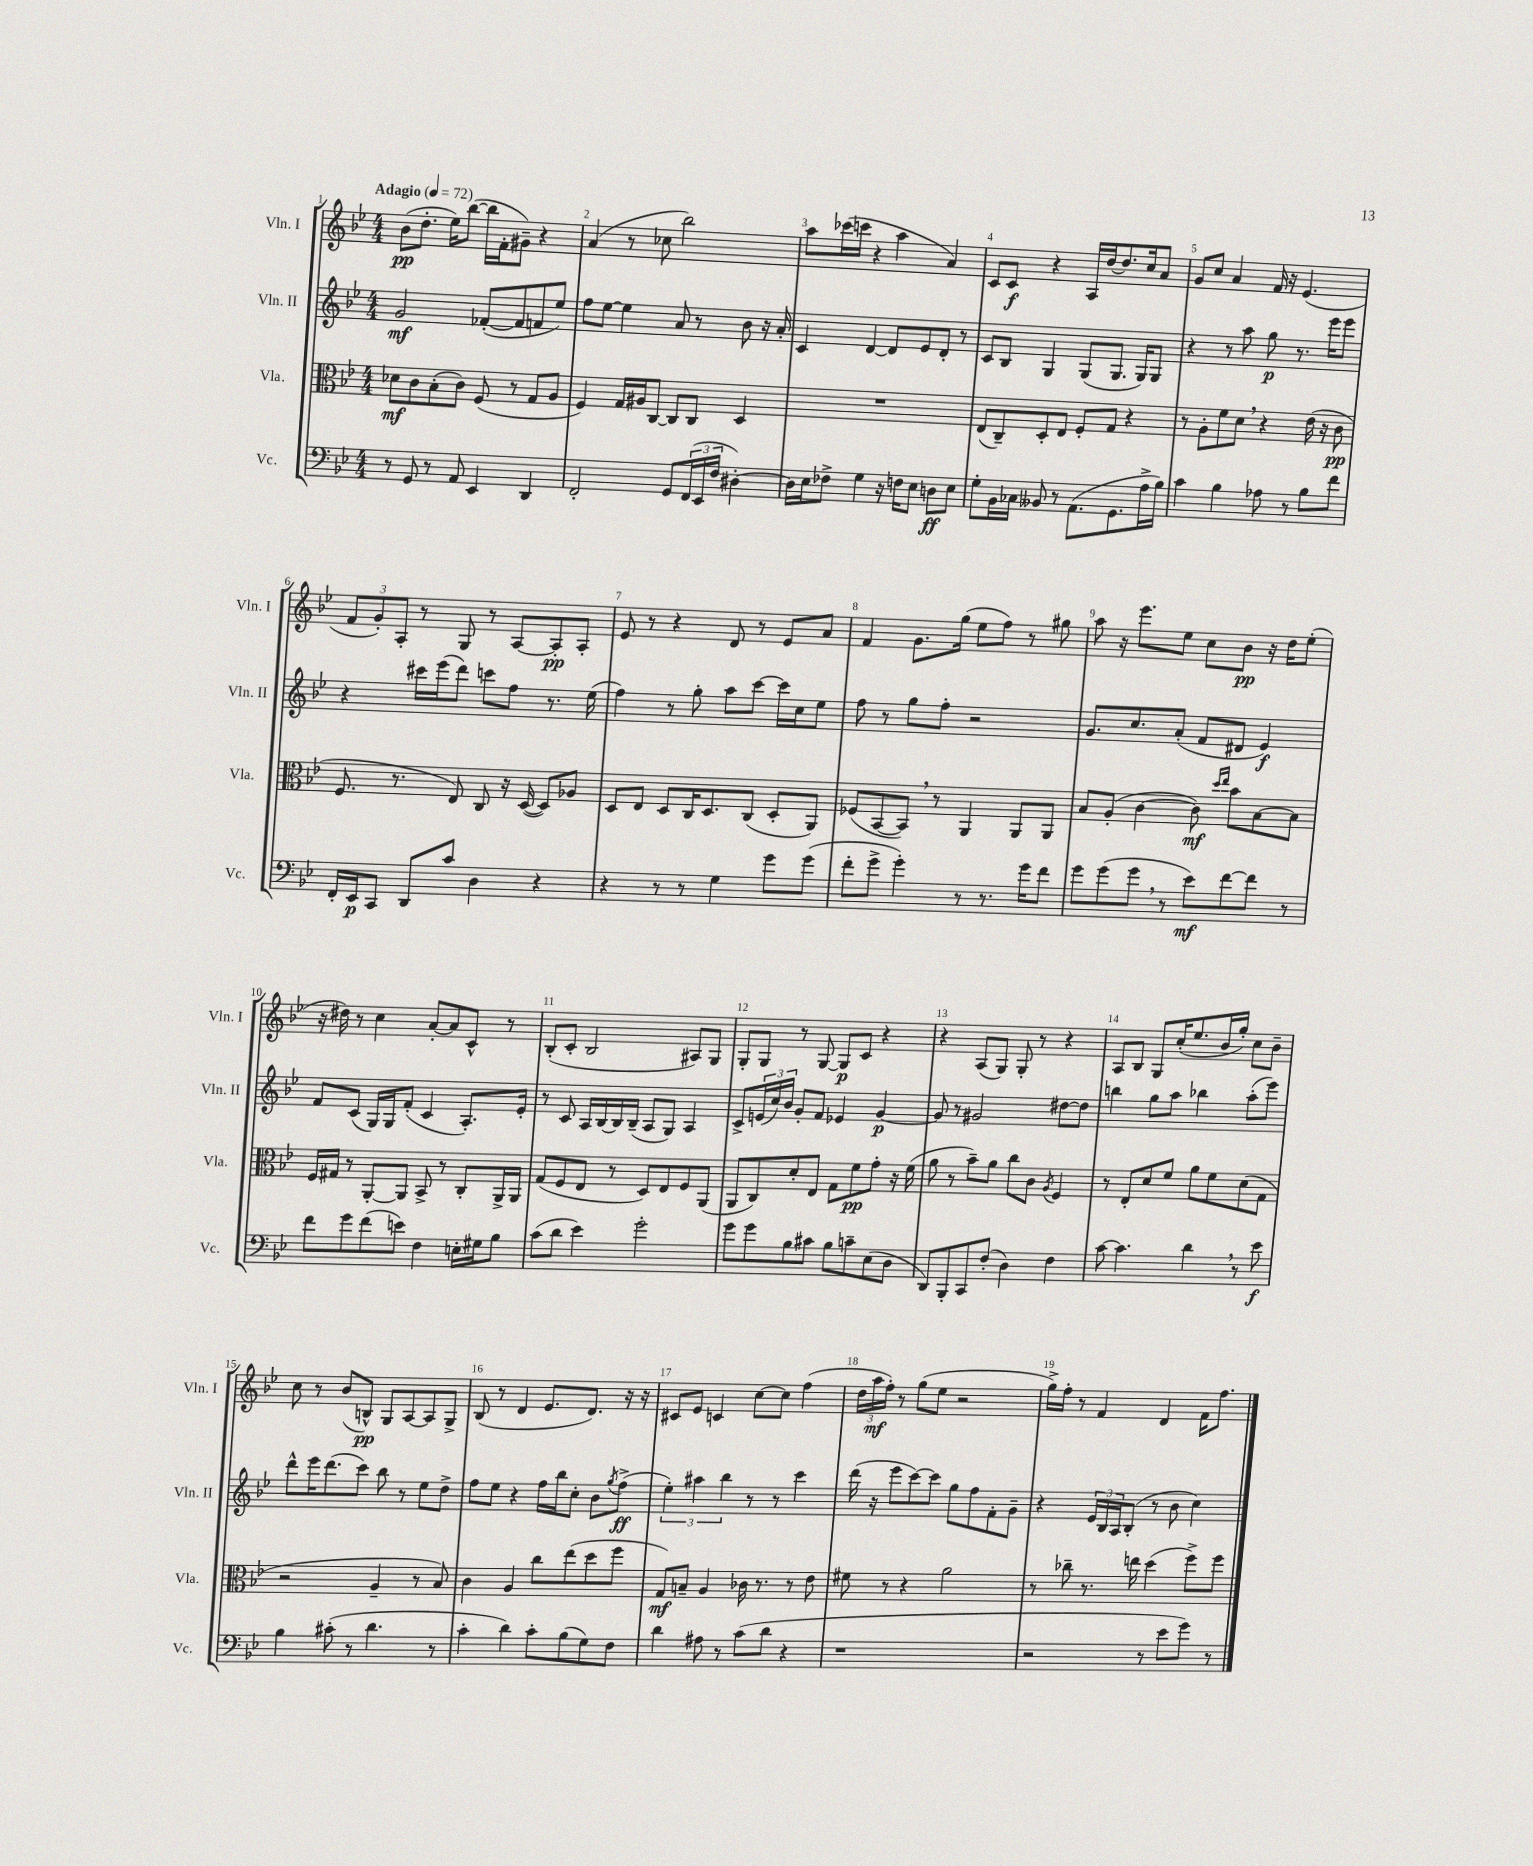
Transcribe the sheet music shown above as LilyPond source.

<<
\new StaffGroup <<
\new Staff = "s0" \with { instrumentName = "Vln. I" shortInstrumentName = "Vln. I" } {
    \clef treble \key bes \major \numericTimeSignature \time 4/4 \tempo "Adagio" 4 = 72
    bes'8\pp( d''8.-. ees''16) bes''8~( bes''16 f'16-. gis'8--) r4 |
    a'4( r8 ces''8 bes''2) |
    a''8 ces'''16( c'''16 r4 a''4 a'4) |
    c'8 c'8\f r4 a16 d''16~ d''8. c''16 a'8 |
    g'8 c''8 a'4 f'16 r16 ees'4.( |
    \tuplet 3/2 { f'8 g'8-.) a8-. } r8 g8 r8 a8~ a8-.\pp a8-. |
    ees'8 r8 r4 d'8 r8 ees'8 a'8 |
    f'4 g'8. g''16( ees''8 f''8) r8 gis''8 |
    a''8 r16 ees'''8. ees''8 c''8 bes'8\pp r16 d''16 ees''8-.( |
    r16 dis''16) r8 c''4 a'8~-. a'8 c'8-^ r8 |
    bes8-.( c'8-. bes2 ais8) g8 |
    g8-. g8 r8 g8~ g8\p c'8 r4 |
    r4 a8( g8) g8-. r8 r4 |
    a8 bes8 g8 c''16-.( ees''8. bes'16 g''16-.) c''8 bes'8-- |
    c''8 r8 bes'8( b8-^\pp) g8 a8~ a8 g8-> |
    bes8( r8 d'4 ees'8. d'8.) r16 r16 |
    cis'8 ees'8 c'4 c''8~ c''8 f''4( |
    \tuplet 3/2 { d''16 a''16\mf f''16-.) } r8 g''8( ees''8 r2 |
    g''16->) f''16-. r8 f'4 d'4 f'16 f''8. \bar "|." |
}
\new Staff = "s1" \with { instrumentName = "Vln. II" shortInstrumentName = "Vln. II" } {
    \clef treble \key bes \major \numericTimeSignature \time 4/4
    g'2\mf fes'8~-.( fes'8 f'8 ees''8) |
    f''8 ees''8~ ees''4 a'8 r8 bes'8 r16 a'16-. |
    c'4 d'4~ d'8 ees'8 d'8-. r8 |
    c'8 bes8 g4 g8( g8. g16) g8 |
    r4 r8 a''8 g''8\p r8. ees'''16 ees'''8 |
    r4 cis'''16 ees'''16( d'''8) c'''8 f''8 r8. ees''16( |
    f''4) r8 g''8-. a''8 c'''8~ c'''16 c''16 ees''8 |
    f''8 r8 g''8 f''8-. r2 |
    g'8. c''8. a'8-.( f'8 dis'8 ees'4\f) |
    f'8 c'8( g16) g16 f'8-.( c'4 a8.-.) ees'16-. |
    r8 c'8 a16 bes16~ bes16 bes16--( a8 g8) a4 |
    c'8-> \tuplet 3/2 { e'16( c''16) bes'16 } g'8-. f'8 ees'4 g'4~\p |
    g'8 r8 gis'2 dis''8~ dis''8 |
    b''4 g''8 a''8 bes''4 a''8-.( ees'''8) |
    d'''8-^ ees'''16 d'''8.( c'''8) bes''8 r8 ees''8 d''8-> |
    f''8 ees''8 r4 f''16 bes''16 c''8-. bes'8 \acciaccatura { g''8 } f''8->\ff( |
    \tuplet 3/2 { ees''4-.) ais''4 bes''4 } r8 r8 c'''4 |
    d'''16( r16 ees'''8 c'''8~) c'''8 g''8 f''8 f'8-. g'8-- |
    r4 \tuplet 3/2 { ees'16 bes16 a16 } bes8-.( r8 bes'8 c''4) \bar "|." |
}
\new Staff = "s2" \with { instrumentName = "Vla." shortInstrumentName = "Vla." } {
    \clef alto \key bes \major \numericTimeSignature \time 4/4
    des'8\mf c'8 bes8-.( c'8) f8( r8 g8 a8 |
    f4) g16 ais16 c8~ c8 c8 d4 |
    R1 |
    ees8( c8--) d8-. ees8 f8-. g8 r4 |
    r8 a8-. f'8 d'8 \breathe r4 ees'16( r16 c'8\pp |
    f8. r8. ees8) c8 r16 d16~( d8) aes8 |
    d8 ees8 d8 c16 d8. c8( d8-. a,8) |
    fes8( bes,8~ bes,8) \breathe r8 a,4 a,8 a,8 |
    bes8 a8-.( c'4~ c'8\mf) \grace { d''16 ees''16 } bes'8 bes8~ bes8 |
    f16 gis16 r8 a,8~-. a,8 bes,8-> r8 c8-. a,16-> a,16 |
    g8( f8 ees8 r8 d8) ees8 f8 a,8( |
    a,8 c8) d'8-. ees8 g8 f'8\pp g'8-. r16 f'16( |
    a'8 r8 bes'8--) a'8 c''8 c'8 \acciaccatura { a8 } f4 |
    r8 ees8-. d'8 f'8 a'8 f'8 d'8( g8 |
    r2 a4-- r8 bes8) |
    c'4 a4 c''8 ees''8( d''8 f''8 |
    g8\mf) b8-- a4 ces'16 r8. r8 ees'8 |
    fis'8 r8 r4 a'2 |
    r8 ces''8-- r8. e''16 d''4( f''8->) f''8 \bar "|." |
}
\new Staff = "s3" \with { instrumentName = "Vc." shortInstrumentName = "Vc." } {
    \clef bass \key bes \major \numericTimeSignature \time 4/4
    r8 g,8 r8 a,8 ees,4 d,4 |
    f,2-. g,8 \tuplet 3/2 { f,16( ees,16 f16 } dis4~-.) |
    dis16 ees16 fes8-> g4 r16 f16 ees8 d8\ff ees8 |
    g8-. bes,16 ces16 beses,8 r8 a,8.( g,8. a16-> bes16) |
    c'4 bes4 aes8 r8 bes8 f'8 |
    f,16-. ees,16\p c,8 d,8 c'8 d4 r4 |
    r4 r8 r8 g4 g'8 g'8( |
    f'8-. g'8-> g'4-.) r8 r8. g'16 f'8 |
    g'8 g'8( g'8 \breathe r8 ees'8\mf) f'8~ f'8 r8 |
    f'8 g'8 f'8( e'8) f4 e16-. gis16 bes8 |
    c'8( d'8 ees'4) g'2-. |
    g'8 g'8 bes8 cis'8 bes8 c'8-- ees8( d8 |
    d,8) bes,,8-. c,8 f8-.( d4) f4 |
    c'8~ c'4. d'4 \breathe r8 ees'8\f |
    bes4 cis'8-.( r8 d'4. r8 |
    c'4-. d'4) c'8-. bes8( g8) f8 |
    d'4 ais8 r8 c'8( d'8 r4 |
    r1 |
    r2 r8 ees'8 g'8) r8 \bar "|." |
}
>>
>>
\layout { \context { \Score \override BarNumber.break-visibility = ##(#f #t #t) barNumberVisibility = #all-bar-numbers-visible } }
